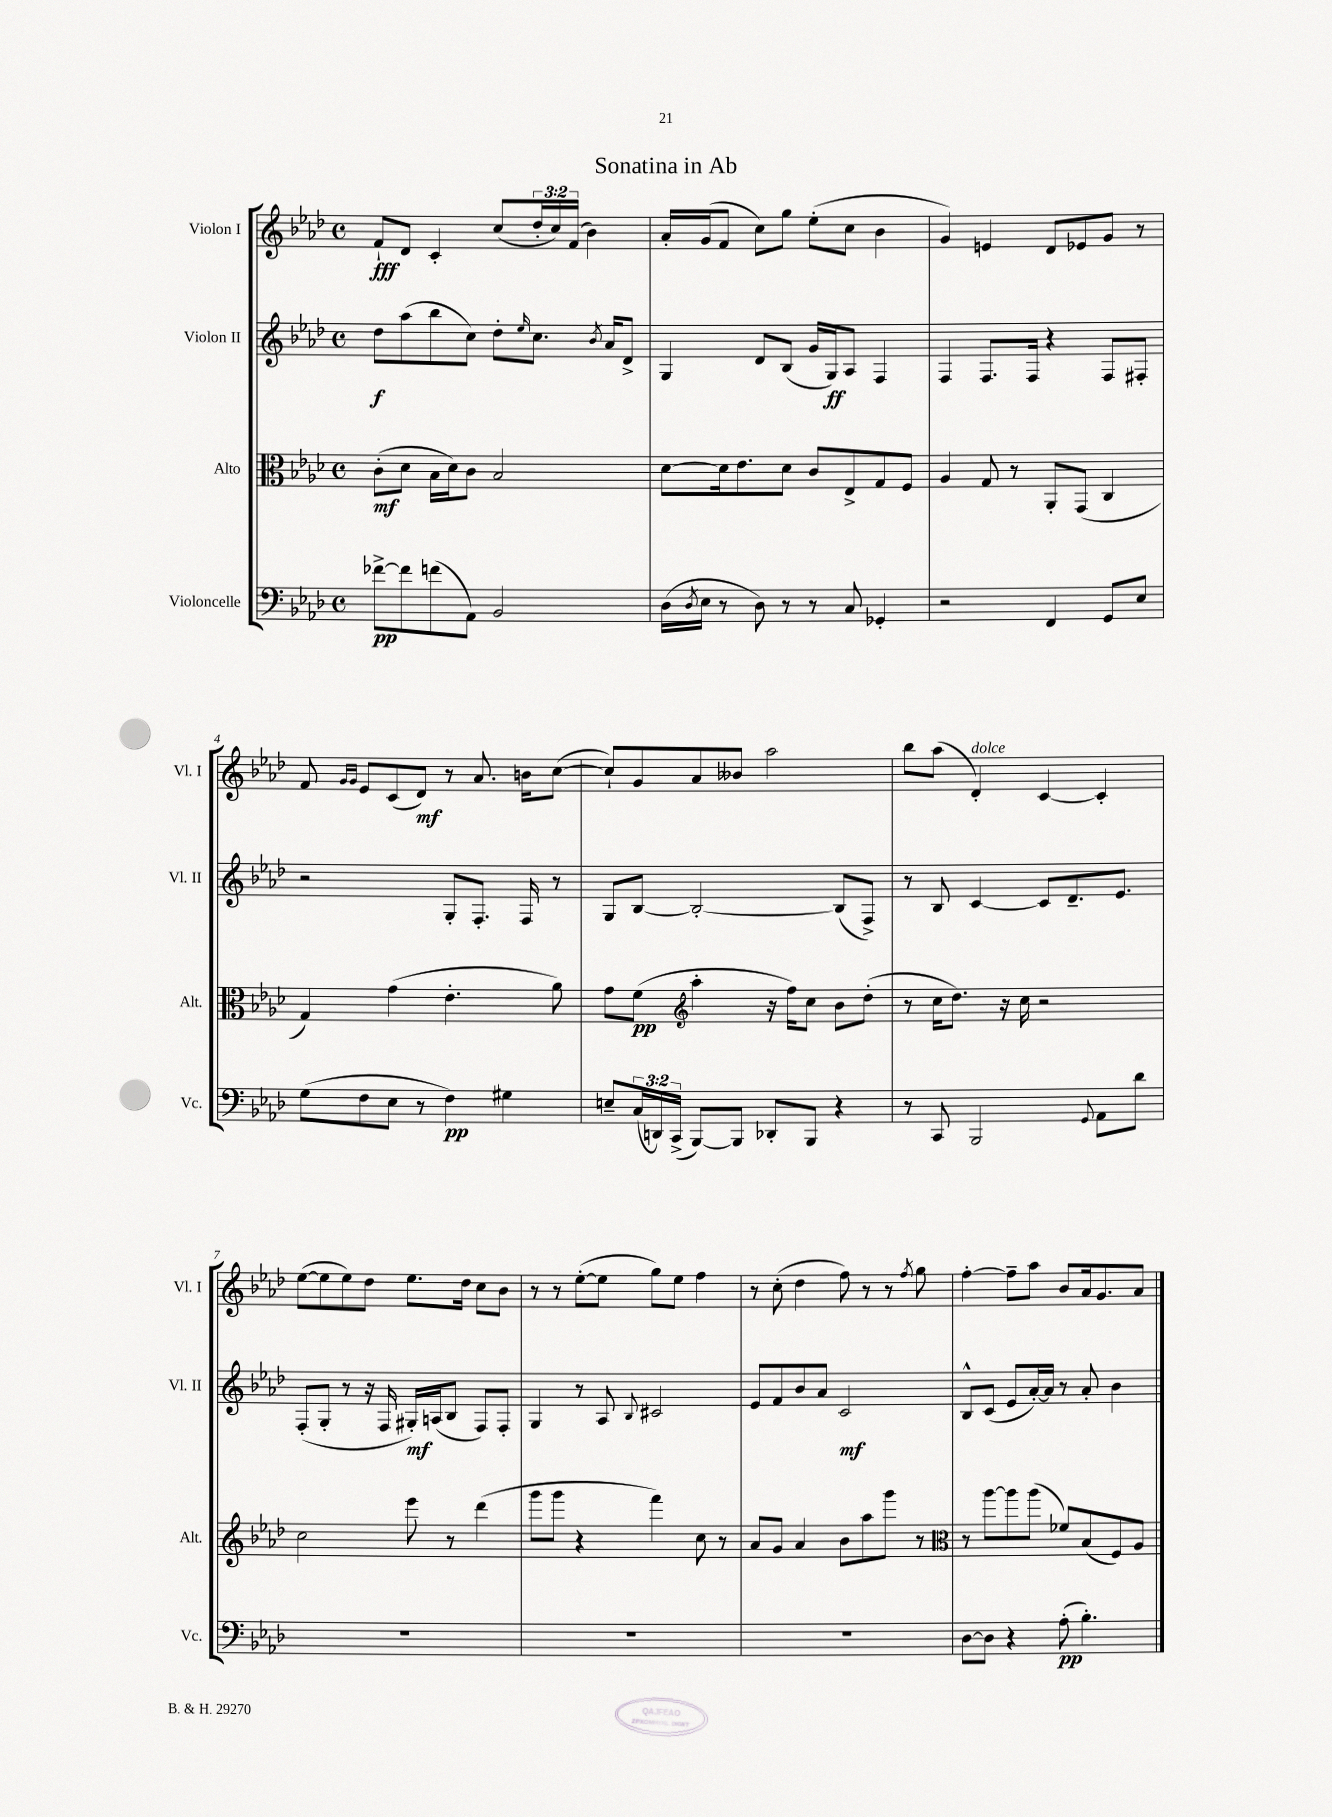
\header { title = "Sonatina in Ab" }
<<
\new StaffGroup <<
\new Staff = "s0" \with { instrumentName = "Violon I" shortInstrumentName = "Vl. I" } {
    \clef treble \key aes \major \defaultTimeSignature \time 4/4 \override Staff.TupletNumber.text = #tuplet-number::calc-fraction-text
    f'8-!\fff des'8 c'4-. c''8( \tuplet 3/2 { des''16-. c''16) f'16( } bes'4) |
    aes'16-. g'16( f'8 c''8) g''8 ees''8-.( c''8 bes'4 |
    g'4) e'4 des'8 ees'8 g'8 r8 |
    f'8 \grace { g'16 g'16 } ees'8 c'8( des'8\mf) r8 aes'8. b'16 c''8~( |
    c''8-!) g'8 aes'8 beses'8 aes''2 |
    bes''8 aes''8( des'4-.^\markup { \italic "dolce" }) c'4~ c'4-. |
    ees''8~( ees''8 ees''8) des''8 ees''8. des''16 c''8 bes'8 |
    r8 r8 ees''8~-.( ees''8 g''8) ees''8 f''4 |
    r8 c''8-.( des''4 f''8) r8 r8 \acciaccatura { f''8 } g''8 |
    f''4~-. f''8-- aes''8 bes'8 aes'16 g'8. aes'8 \bar "|." |
}
\new Staff = "s1" \with { instrumentName = "Violon II" shortInstrumentName = "Vl. II" } {
    \clef treble \key aes \major \defaultTimeSignature \time 4/4
    des''8\f aes''8( bes''8 c''8) des''8-. \grace { ees''16 } c''8. \acciaccatura { bes'8 } aes'16 des'8-> |
    g4 des'8 bes8( g'16 g16\ff) aes8 f4 |
    f4 f8. f16 r4 f8 fis8-. |
    r2 g8-. f8.-. f16 r8 |
    g8 bes8~ bes2~-. bes8( f8->) |
    r8 bes8 c'4~ c'8 des'8.-- ees'8. |
    f8-.( g8-. r8 r16 f16 gis16-.\mf) a16( bes8 f8) f8-. |
    g4 r8 aes8 \appoggiatura { bes8 } cis'2 |
    ees'8 f'8 bes'8 aes'8 c'2\mf |
    bes8-^ c'8( ees'8 aes'16~-.) aes'16 r8 aes'8-. bes'4 \bar "|." |
}
\new Staff = "s2" \with { instrumentName = "Alto" shortInstrumentName = "Alt." } {
    \clef alto \key aes \major \defaultTimeSignature \time 4/4
    c'8-.\mf( des'8 bes16 des'16) c'8 bes2 |
    des'8~ des'16 ees'8. des'8 c'8 ees8-> g8 f8 |
    aes4 g8 r8 aes,8-. g,8( c4 |
    g4) g'4( ees'4.-. aes'8) |
    g'8 f'8\pp( \clef treble aes''4-. r16 f''16) c''8 bes'8 des''8-.( |
    r8 c''16 des''8.) r16 c''16 r2 |
    c''2 ees'''8 r8 des'''4( |
    g'''8 g'''8 r4 f'''4) c''8 r8 |
    aes'8 g'8 aes'4 bes'8 aes''8 g'''8 r8 |
    \clef alto r8 aes''8~ aes''8 aes''8( fes'8) bes8( f8) aes8 \bar "|." |
}
\new Staff = "s3" \with { instrumentName = "Violoncelle" shortInstrumentName = "Vc." } {
    \clef bass \key aes \major \defaultTimeSignature \time 4/4 \override Staff.TupletNumber.text = #tuplet-number::calc-fraction-text
    fes'8~->\pp fes'8 f'8( aes,8) bes,2 |
    des16( \acciaccatura { des8 } ees16 r8 des8) r8 r8 c8 ges,4-. |
    r2 f,4 g,8 ees8 |
    g8( f8 ees8 r8 f4\pp) gis4 |
    e8-- \tuplet 3/2 { c16( d,16) c,16->( } bes,,8~) bes,,8 des,8-. bes,,8 r4 |
    r8 c,8 bes,,2 \appoggiatura { g,8 } aes,8 des'8 |
    R1 |
    R1 |
    R1 |
    des8~ des8 r4 aes8-.\pp( bes4.-.) \bar "|." |
}
>>
>>
